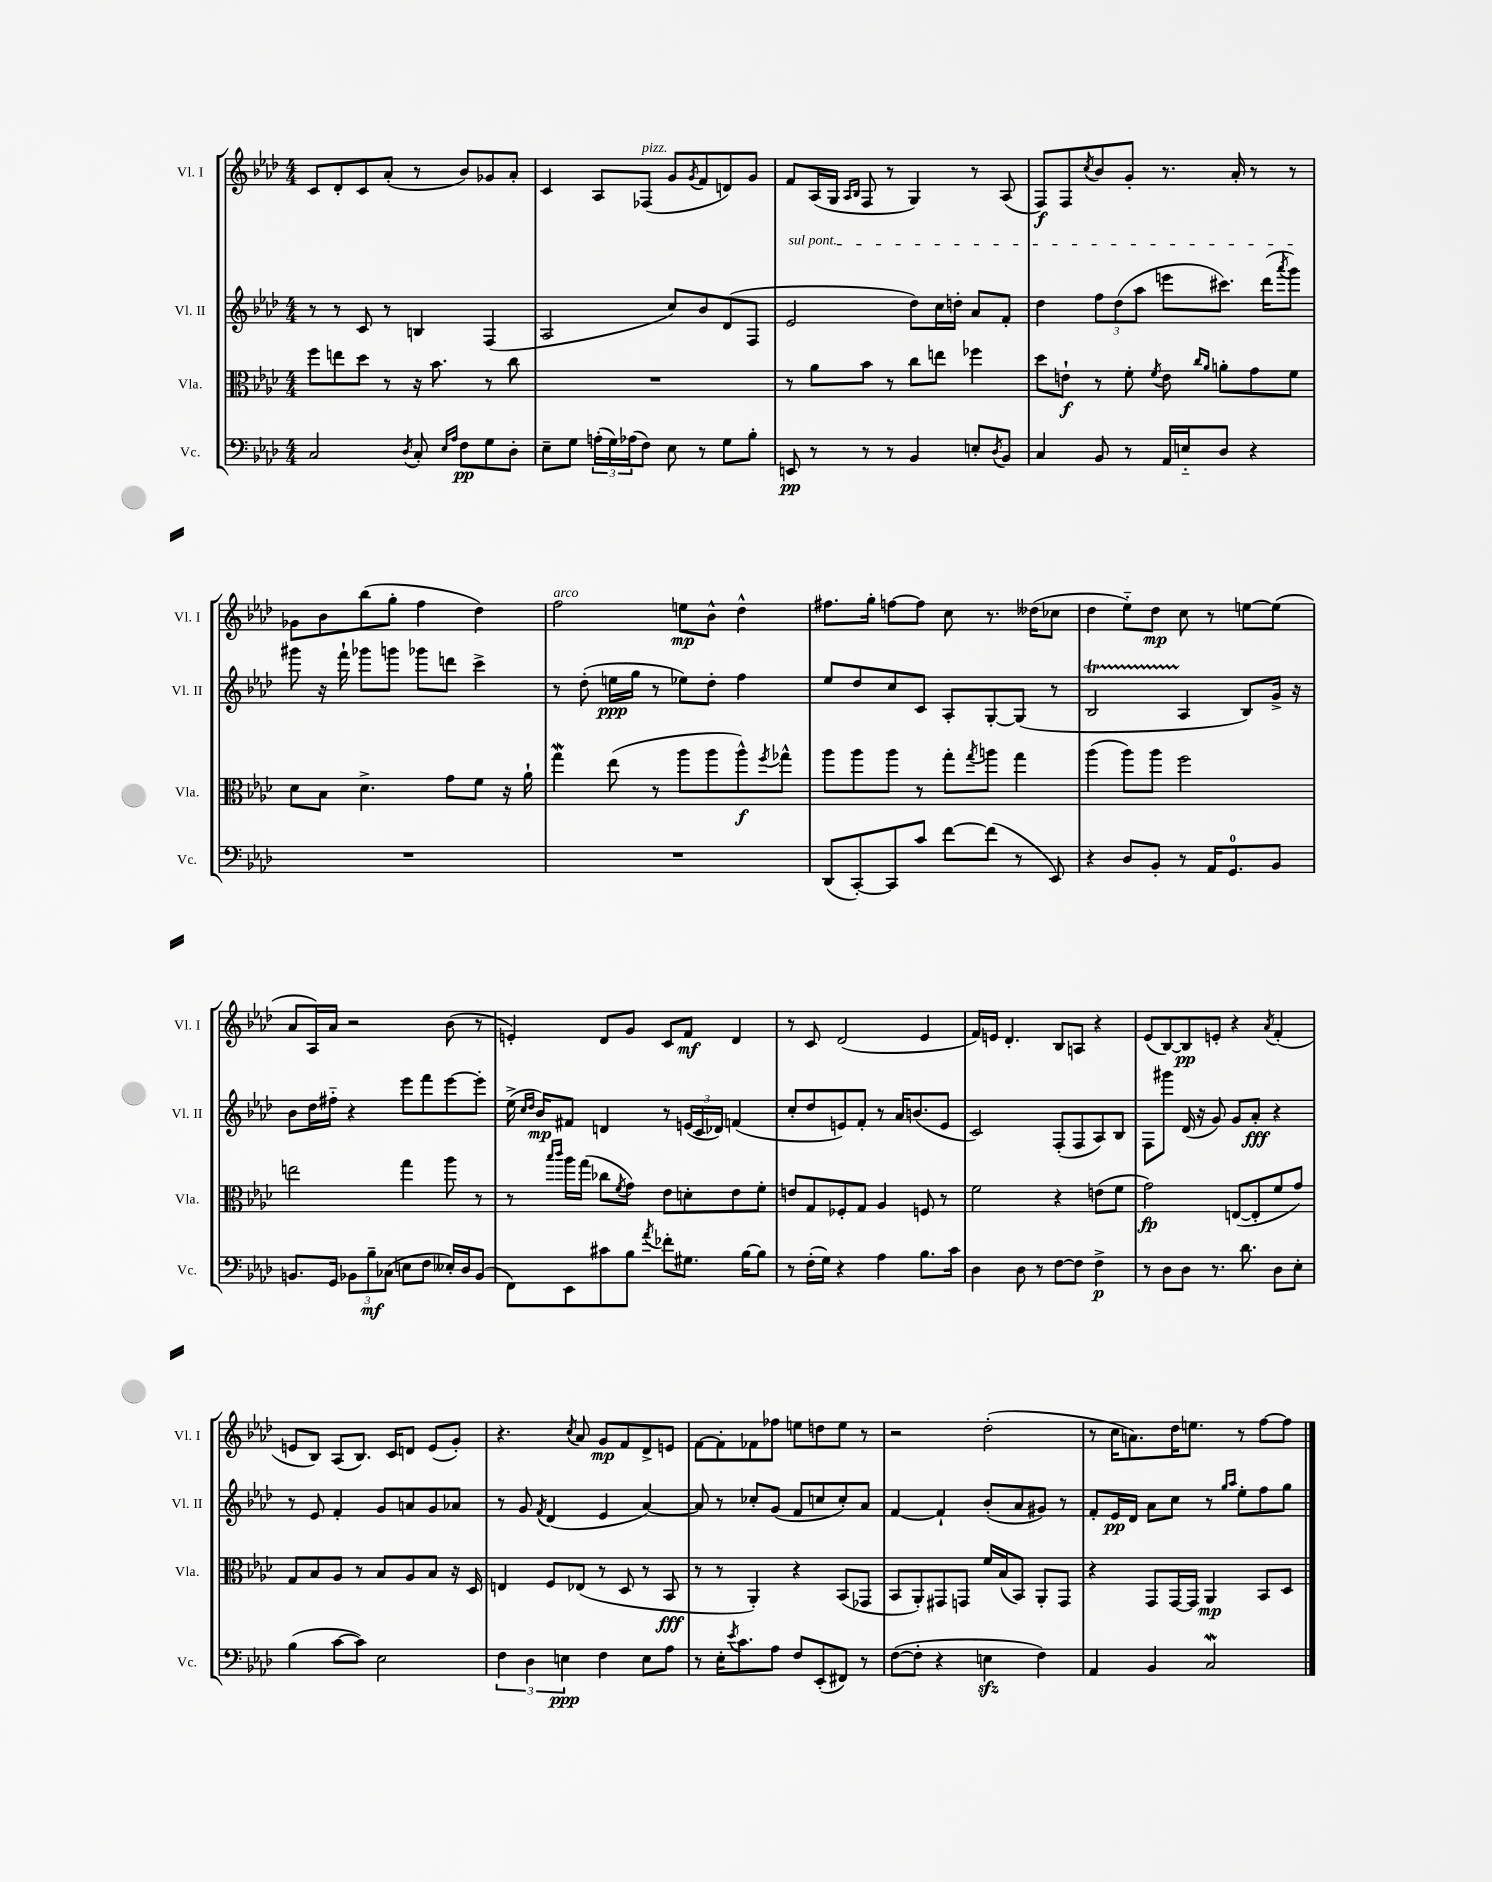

**kern	**kern	**kern	**kern
*staff4	*staff3	*staff2	*staff1
*clefF4	*clefC3	*clefG2	*clefG2
*k[b-e-a-d-]	*k[b-e-a-d-]	*k[b-e-a-d-]	*k[b-e-a-d-]
*M4/4	*M4/4	*M4/4	*M4/4
2C	8ff	8r	8c
.	8ee	8r	8d-'
.	8dd-	8c	8c
.	8r	8r	(8a-'
8qD-	.	.	.
8C'	16r	4B	8r
.	8.b-	.	.
16qqE-	.	.	.
16qqA-	.	.	.
8F	.	.	8b-)
8G	8r	(4F	8g-
8D-'	8cc	.	8a-'
=	=	=	=
8E-~	1r	2A-	4c
8G	.	.	.
(24A'	.	.	8A-
24G)	.	.	.
(24A-	.	.	.
8F)	.	.	(8F-
8E-	.	8cc)	8g
.	.	.	8qg
8r	.	8b-	8f
8G	.	(8d-	8d)
8B-'	.	8F	8g
=	=	=	=
8EE	8r	2e-	8f
8r	8a-	.	(16A-
.	.	.	16G
.	.	.	16qqA-
.	.	.	16qqB-
8r	8b-	.	8F
8r	8r	.	8r
4BB-	8cc	8dd-)	4G)
.	8ee	16cc	.
.	.	16dd'	.
8E'	4ff-	8a-	8r
8qD-	.	.	.
8BB-	.	8f'	(8A-
=	=	=	=
4C	8dd-	4dd-	8F)
.	8e`	.	8F
.	.	.	8qcc
8BB-	8r	12ff	8b-
.	.	(12dd-	.
8r	8f'	.	8g'
.	.	12aa-	.
.	8qf	.	.
16AA-	8e	8eee	8.r
16E'~	.	.	.
.	16qqcc	.	.
.	16qqa-	.	.
8D-	8a'	8.ccc#)	.
.	.	.	16a-'
4r	8g	.	8r
.	.	(16ddd-	.
.	.	8qaaa-	.
.	8f	8ggg)	8r
=	=	=	=
1r	8d-	8ggg#	8g-
.	8B-	16r	8b-
.	.	16fff`	.
.	4.d-^	8ggg-	(8bb-
.	.	8ggg	8gg'
.	.	8ggg-	4ff
.	8g	8ddd	.
.	8f	4ccc^	4dd-)
.	16r	.	.
.	16a-`	.	.
=	=	=	=
1r	4gg	8r	2ff
.	.	(8dd-'	.
.	(8ee-	16ee	.
.	.	16gg	.
.	8r	8r	.
.	8aa-	8ee-)	8ee
.	8aa-	8dd-'	8b-^^
.	8aa-^^)	4ff	4dd-^^
.	8qff	.	.
.	8gg-^^	.	.
=	=	=	=
(8DD-	8aa-	8ee-	8.ff#
[8CC')	8aa-	8dd-	.
.	.	.	16gg'
8CC]	8aa-	8cc	[8ff
8c	8r	8c	8ff]
[8f	8gg'	8A-'	8cc
.	8qgg	.	.
(8f]	8aa	[8G'	8.r
8r	4gg	(8G]	.
.	.	.	(16dd--
8EE-)	.	8r	8cc-
=	=	=	=
4r	(4aa-	2B-	4dd-
8D-	8aa-)	.	8ee-'~)
8BB-'	8aa-	.	8dd-
8r	2ff	4A-	8cc
16AA-	.	.	8r
8.GG	.	.	.
.	.	8B-)	[8ee
8BB-	.	16g^	(8ee]
.	.	16r	.
=	=	=	=
8.BB	2ee	8b-	8a-
.	.	16dd-	16A-)
16GG	.	16ff#'~	16a-
12BB-	.	4r	2r
12B-~	.	.	.
(12C-	.	.	.
8E	4gg	8eee-	.
8F	.	8fff	.
16E--')	8aa-	[8eee-	(8b-
16D-	.	.	.
(8BB-	8r	8eee-']	8r
=	=	=	=
8FF)	8r	(16ee-^	4e')
.	.	16qqcc	.
.	.	16qqdd-	.
.	.	16b-)	.
.	16qqbb-	.	.
.	16qqccc	.	.
8EE-	16aa-	8f#	.
.	(16gg	.	.
8c#	8cc-	4d	8d-
.	8qf	.	.
8B-	8g)	.	8g
8qa-	.	.	.
8f-'	8e-	8r	8c
8.G#	8d'	(24e	8f
.	.	24c	.
.	.	24d-)	.
.	8e-	(4f	4d-
[16B-	.	.	.
8B-]	8f'	.	.
=	=	=	=
8r	8e	8cc'	8r
(16F'	8G	8dd-	8c
16G)	.	.	.
4r	8F-'	8e)	(2d-
.	8G	8f'	.
4A-	4A-	8r	.
.	.	16a-	.
.	.	(8.b	.
8.B-	8F	.	4e-
.	8r	8e	.
16c	.	.	.
=	=	=	=
4D-	2f	2c)	16f)
.	.	.	16e
.	.	.	4.d-'
8D-	.	.	.
8r	.	.	.
[8F	4r	(8F'	8B-
8F]	.	8F	8A
4F^	(8e	8A-)	4r
.	8f	8B-	.
=	=	=	=
8r	2g)	8F	(8e-
8D-	.	8ggg#	[8B-)
8D-	.	(16d-	8B-]
.	.	16r	.
8.r	.	8g)	8e'
.	([8E	8g	4r
8.d-	.	.	.
.	8E']	8a-'	.
.	.	.	8qa-
8D-	8f	4r	(4f'
8E-'	8g)	.	.
=	=	=	=
(4B-	8G	8r	8e
.	8B-	8e-	8B-)
[8c	8A-	4f'	(8A-
8c])	8r	.	8.B-)
2E-	8B-	8g	.
.	.	.	16c
.	8A-	8a	8d
.	8B-	8g	(8e
.	16r	8a-	8g')
.	16D-	.	.
=	=	=	=
6F	4E	8r	4.r
.	.	8g	.
6D-	.	.	.
.	.	8qf	.
.	8F	(4d-	.
6E	.	.	.
.	.	.	8qcc
.	(8E-	.	8a-
4F	8r	4e-	8g
.	8D-	.	8f
8E	8r	[4a-)	8d-^
8A-	8BB-	.	8e
=	=	=	=
8r	8r	8a-]	[8f
16E-'	8r	8r	8f']
8qe-	.	.	.
8.c	.	.	.
.	4AA-')	8cc-'	8f-
8A-	.	(8g	8ff-
8F	4r	8f	8ee
(8EE-'	.	8cc	8dd
8FF#)	(8BB-	8cc')	8ee
8r	8GG-	8a-	8r
=	=	=	=
([8F	8BB-	[4f	2r
8F']	8AA-')	.	.
4r	8GG#	4f`]	.
.	8GG	.	.
4E	16f	(8b-'	(2dd-'
.	(16B-	.	.
.	8BB-)	8a-	.
4F)	8AA-'	8g#)	.
.	8GG	8r	.
=	=	=	=
4AA-	4r	8f'	8r
.	.	16e-	16cc
.	.	16d-	8.a)
4BB-	8GG	8a-	.
.	[16GG	8cc	16dd-
.	16GG]	.	8.ee
2C	4AA-	8r	.
.	.	16qqgg	.
.	.	16qqaa-	.
.	.	8ee-'	8r
.	8BB-	8ff	[8ff
.	8D-	8gg	8ff]
==	==	==	==
*-	*-	*-	*-
